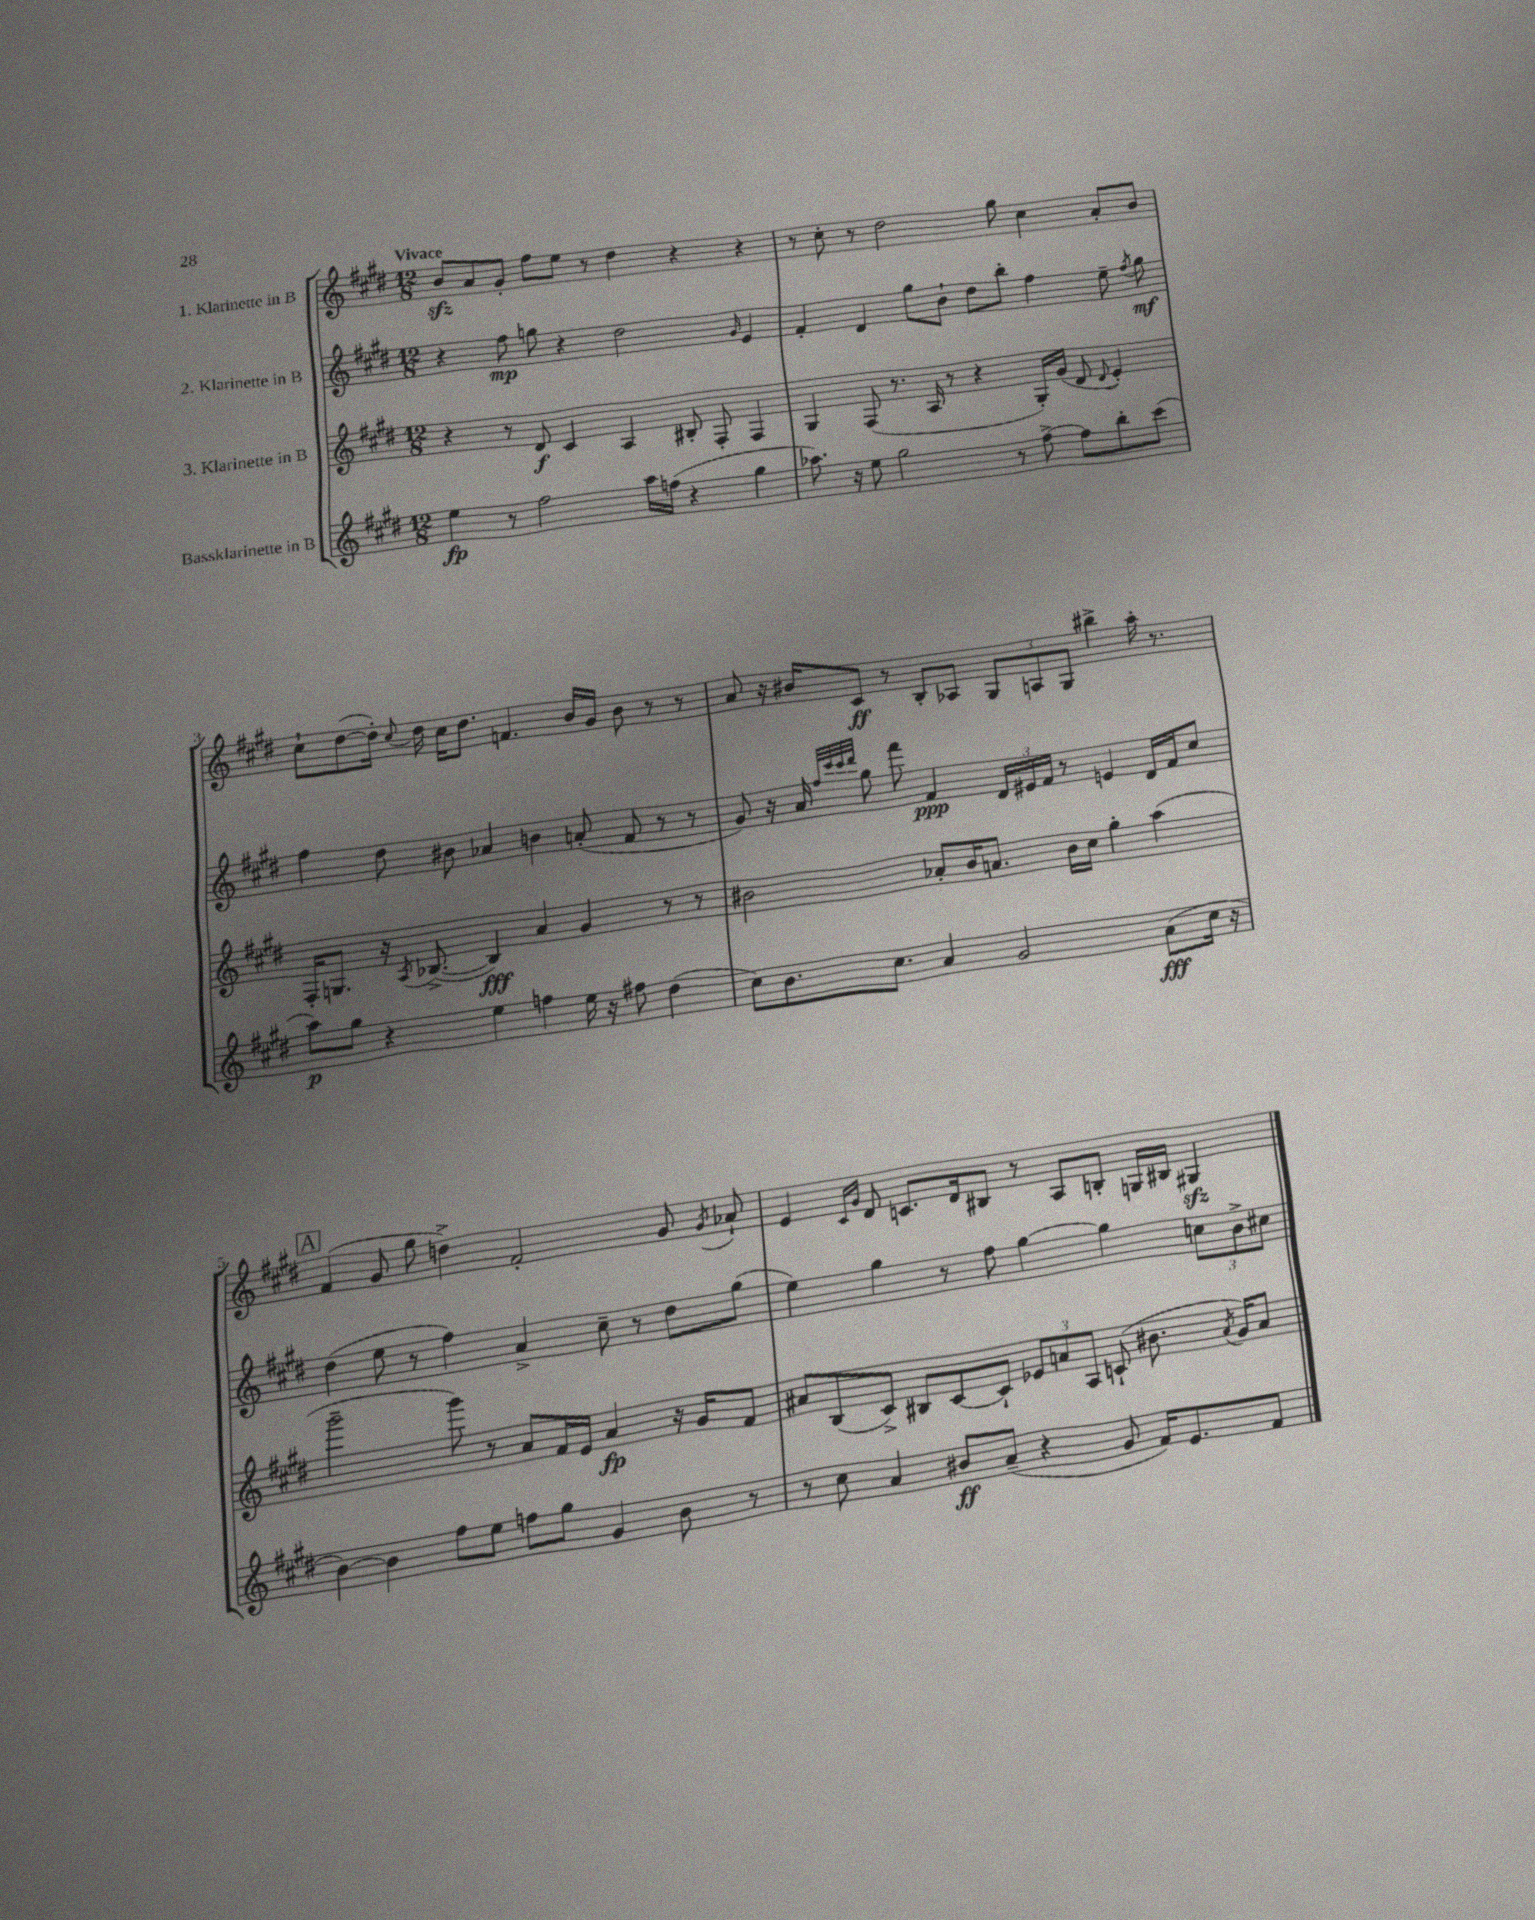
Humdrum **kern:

**kern	**kern	**kern	**kern
*staff4	*staff3	*staff2	*staff1
*clefG2	*clefG2	*clefG2	*clefG2
*k[f#c#g#d#]	*k[f#c#g#d#]	*k[f#c#g#d#]	*k[f#c#g#d#]
*M12/8	*M12/8	*M12/8	*M12/8
4ee	4r	4r	8b
.	.	.	8a
8r	8r	8ff#	8g#'
2ff#	8d#	8gg	8ff#
.	4c#	4r	8ee
.	.	.	8r
.	4A	2dd#	4dd#
16aa	.	.	.
(16ff	.	.	.
4r	8B#'	.	4r
.	8F#'	.	.
.	.	16qqg#	.
4gg#	4F#	4e	4r
=	=	=	=
8.aa-)	4G#	4f#'	8r
.	.	.	8cc#'
16r	.	.	.
8ee	(8F#	4d#	8r
2gg#	8.r	.	2dd#
.	.	8gg#	.
.	16A	.	.
.	8r	8b`	.
.	4r	8dd#	.
8r	.	8bb'	8gg#
[8ff#^	16G#')	4ff#	4cc#
.	(16g#	.	.
8ff#]	8d#	.	.
.	8qqd#	.	.
8bb'	4e')	8ee~	8a'
.	.	8qff#	.
(8ccc#	.	8gg#	8b
=	=	=	=
8aa)	16F#'	4ff#	8cc#`
.	8.G	.	.
8gg#	.	.	([8dd#
4r	16r	8dd#	16dd#'])
.	8qA	.	8qqcc#
.	([8.B-^	.	16dd#
.	.	8b#	16cc#
.	.	.	8.dd#
4ee	4B-])	4a-	.
.	.	.	4.f
4ff	4a	4b	.
16ee	4g#	(8a'	16b
16r	.	.	16g#
8ff#	.	8f#	8b
(4dd#	8r	8r	8r
.	8r	8r	8r
=	=	=	=
8cc#)	2b#	8g#)	8a
8.b	.	16r	16r
.	.	16a	16b#
.	.	32qqff#	.
.	.	32qqccc#	.
.	.	32qqccc#	.
.	.	32qqddd#	.
.	.	8gg#	8c#
8.cc#	.	.	.
.	.	8fff#	8r
4a	8a-'	4f#	8B'
.	16b#	.	8A-
.	8.a	.	.
2g#	.	24d#	12G#
.	.	24e#	.
.	.	24f#	12A
.	16b#	8r	.
.	.	.	12G#
.	16cc#	.	.
.	4gg#'	4e	4bb#^
(8a	(4aa	16d#	16aa'
.	.	16f#	8.r
16cc#	.	8cc#	.
16r	.	.	.
=	=	=	=
[4b)	2ggg#~	(4dd#	(4f#
4b]	.	8ee	8g#
.	.	8r	8gg#
8ff#	8ggg#)	4ff#)	4dd^)
8ee	8r	.	.
8ff	8a	4a^	2f#'
8gg#	16f#	.	.
.	16e	.	.
4g#	4a	8cc#~	.
.	.	8r	.
8b	16r	8dd#	8g#
.	16g#	.	.
.	.	.	8qg#
8r	8f#	(8gg#	8a-`
=	=	=	=
8r	8a#	4ee)	4e
8cc#	(8B	.	.
.	.	.	16qqc#
.	.	.	16qqg#
4a	8c#^)	4gg#	8d#
.	8B#	.	8.c
8b#	[8c#	8r	.
.	.	.	16d#
(8a~	8c#`]	8ff#	8B#
4r	12e-	[4gg#	8r
.	12a	.	.
.	.	.	8A
.	12A	.	.
8g#	(8c`	4gg#]	8B'
16f#)	8.b#	.	16G
8.e	.	.	16B#
.	.	12cc	4G#
.	8qa	.	.
.	16g#)	.	.
.	.	12b^	.
8f#	8a	.	.
.	.	12cc#	.
==	==	==	==
*-	*-	*-	*-
